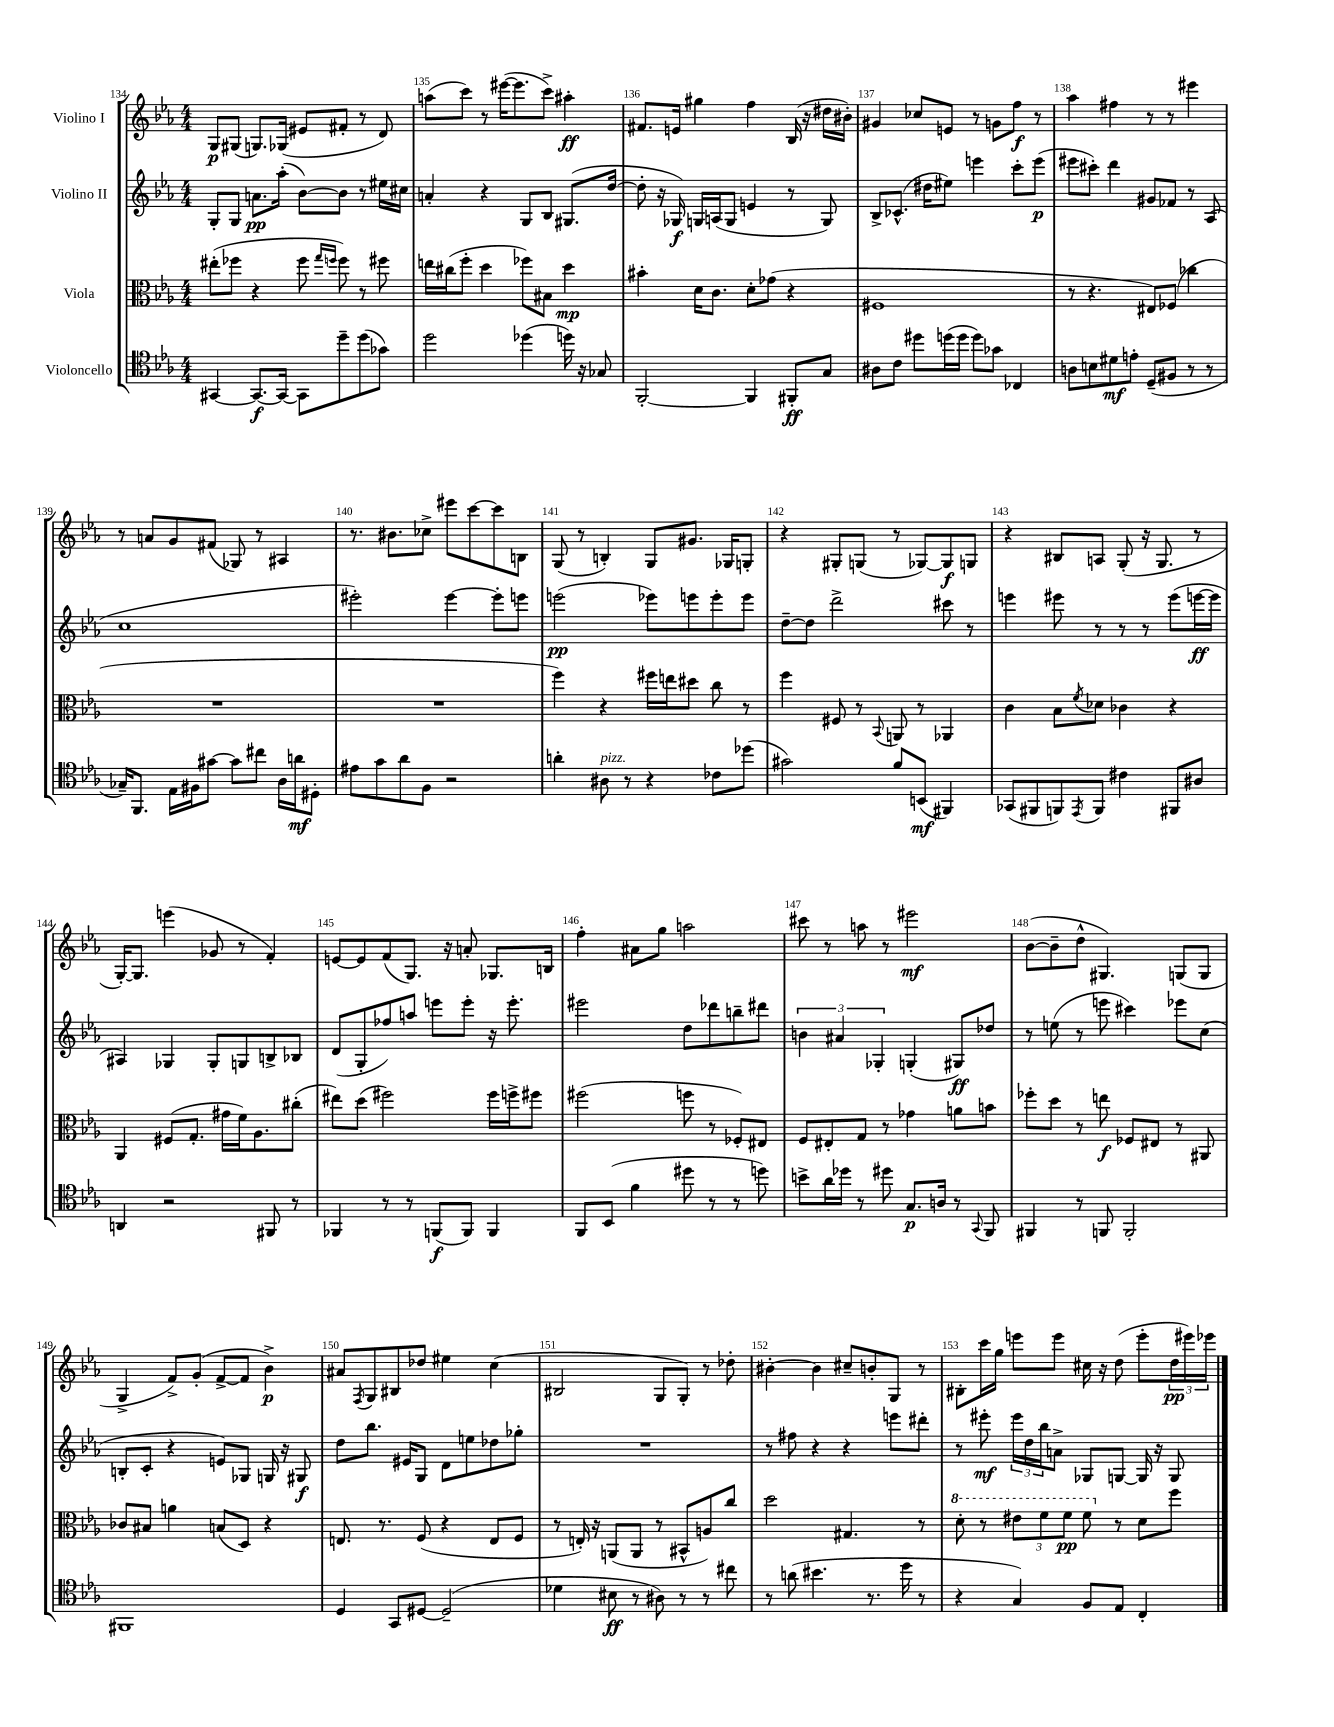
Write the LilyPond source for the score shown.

<<
\new StaffGroup <<
\new Staff = "s0" \with { instrumentName = "Violino I" } {
    \clef treble \key ees \major \numericTimeSignature \time 4/4
    g8\p gis8( g8.) ges16( eis'8 fis'8-. r8 d'8) |
    a''8( c'''8) r8 eis'''16~( eis'''8. c'''8->) ais''4-.\ff |
    fis'8. e'16 gis''4 f''4 bes16( r16 dis''16 bis'16-.) |
    gis'4 ces''8 e'8 r8 g'8 f''8\f r8 |
    aes''4 fis''4 r8 r8 eis'''4 |
    r8 a'8 g'8 fis'8( ges8) r8 ais4 |
    r8. bis'8. ces''8-> eis'''8 c'''8~ c'''8 b8 |
    g8( r8 b4-.) g8 gis'8. ges16 g8-. |
    r4 gis8-. g8( r8 ges8~) ges8\f g8 |
    r4 bis8 a8 g8-.( r16 g8. r8 |
    g16~-.) g8. e'''4( ges'8 r8 f'4-.) |
    e'8~ e'8 f'8( g8.) r16 a'8-. ges8. b16 |
    f''4-. ais'8 g''8 a''2 |
    cis'''8 r8 a''8 r8 eis'''2\mf |
    bes'8~( bes'8-- d''8-^ gis4.) g8( g8 |
    g4-> f'8->) g'8-.( f'8~-> f'8 bes'4->\p) |
    ais'8 \acciaccatura { f8 } g8 bis8 des''8 eis''4 c''4( |
    bis2 g8 g8-.) r8 des''8-. |
    bis'4~-. bis'4 cis''8-- b'8-. g8 r8 |
    bis8-. c'''16 g''16 e'''8 e'''8 cis''16 r16 d''8( e'''8-. \tuplet 3/2 { d''16\pp eis'''16) ees'''16 } \bar "|." |
}
\new Staff = "s1" \with { instrumentName = "Violino II" } {
    \clef treble \key ees \major \numericTimeSignature \time 4/4
    g8-. g8 a'8.\pp aes''16-.( bes'8~) bes'8 r8 eis''16 cis''16 |
    a'4-. r4 g8 bes8 gis8.( d''16~ |
    d''8-. r16 ges16\f) g16 a16( g8 e'4 r8 g8) |
    bes8-> ces'8.-^( dis''16 eis''8) e'''4 c'''8-. e'''8\p( |
    eis'''8 cis'''8-.) d'''4 gis'8 fes'8 r8 aes8( |
    c''1 |
    eis'''2-.) eis'''4~ eis'''8-. e'''8 |
    e'''2\pp( ees'''8) e'''8 e'''8-. e'''8 |
    d''8~-- d''8 d'''2-> cis'''8 r8 |
    e'''4 eis'''8 r8 r8 r8 eis'''8( e'''16~\ff e'''16 |
    ais4) ges4 ges8-. g8 b8-> bes8 |
    d'8( g8-. fes''8) a''8 e'''8 e'''8-. r16 e'''8.-. |
    eis'''2 d''8 des'''8 b''8-- dis'''8 |
    \tuplet 3/2 { b'4 ais'4 ges4-. } g4-.( gis8\ff) des''8 |
    r8 e''8( r8 e'''8 cis'''4) ees'''8 c''8( |
    b8-. c'8-. r4 e'8) ges8 g16 r16 gis8\f |
    d''8 bes''8. eis'16 g8 d'8 e''8 des''8 ges''8-. |
    R1 |
    r8 fis''8 r4 r4 e'''8 dis'''8-. |
    r8 eis'''8-.\mf \tuplet 3/2 { eis'''16 d''16 bes''16 } a'8-> ges8 g8~ g16 r16 g8 \bar "|." |
}
\new Staff = "s2" \with { instrumentName = "Viola" } {
    \clef alto \key ees \major \numericTimeSignature \time 4/4
    eis''8-.( fes''8 r4 fes''8 \grace { g''16 f''16 } f''8) r8 fis''8 |
    e''16 cis''16( f''8-. d''4 fes''8) bis8 d''4\mp |
    bis'4-. d'16 c'8. d'8-. ges'8( r4 |
    fis1 |
    r8 r4. eis8) fes8( ces''4 |
    R1 |
    R1 |
    f''4) r4 fis''16 e''16 dis''8 c''8 r8 |
    f''4 fis8 r8 \appoggiatura { bes,8 } a,8 r8 aes,4 |
    c'4 bes8 \acciaccatura { f'8 } des'8 ces'4 r4 |
    aes,4 fis8( g8.-. gis'16 f'16) aes8. cis''8-.( |
    eis''8) d''8( fis''2) fis''16 f''16-> fis''8 |
    fis''2( f''8 r8 fes8-.) eis8 |
    f8 eis8-. g8 r8 ges'4 a'8 b'8 |
    fes''8-. d''8 r8 e''8\f fes8 eis8 r8 ais,8 |
    ces'8 bis8 a'4 b8( d8) r4 |
    e8. r8. f8( r4 e8 f8 |
    r8 e16-.) r16 a,8( a,8 r8 bis,8-^ a8) c''8 |
    d''2 gis4. r8 |
    \ottava #1 d''8-. r8 \tuplet 3/2 { eis''8 f''8 f''8\pp } f''8 \ottava #0 r8 d'8 f''8 \bar "|." |
}
\new Staff = "s3" \with { instrumentName = "Violoncello" } {
    \clef tenor \key ees \major \numericTimeSignature \time 4/4
    gis,4~ gis,8.~\f gis,16~ gis,8 d''8-- d''8( ges'8) |
    d''2 des''4( d''16) r16 ges8 |
    f,2~-. f,4 fis,8-.\ff g8 |
    ais8 c'8 dis''8 d''16( d''16 d''8) ges'8 ces4 |
    a8 b8 dis'8\mf e'8-. d8--( fis8 r8 r8 |
    ges16--) f,8. ees16 fis16 gis'8~ gis'8 cis''8 aes16 a'16\mf dis8-. |
    eis'8 g'8 aes'8 f8 r2 |
    a'4-. ais8^\markup { \italic "pizz." } r8 r4 ces'8 des''8( |
    gis'2) f'8 b,8\mf( fis,4) |
    ges,8( fis,8 f,8) \acciaccatura { ees,8 } f,8 cis'4 fis,8 ais8 |
    a,4 r2 fis,8 r8 |
    fes,4 r8 r8 f,8\f( f,8) f,4 |
    f,8 bes,8( f'4 dis''8 r8 r8 d''8) |
    b'8-> aes'16 des''16 r8 dis''8 g8.\p a16 r8 \appoggiatura { g,8 } f,8 |
    fis,4 r8 f,8 f,2-. |
    fis,1 |
    d4 g,8 dis8~ dis2--( |
    des'4 bis8\ff r8 ais8) r8 r8 cis''8 |
    r8 a'8( bis'4. r8. d''16 r8 |
    r4 g4) f8 ees8 c4-. \bar "|." |
}
>>
>>
\layout { \context { \Score currentBarNumber = #134 \override BarNumber.break-visibility = ##(#f #t #t) barNumberVisibility = #all-bar-numbers-visible } }
